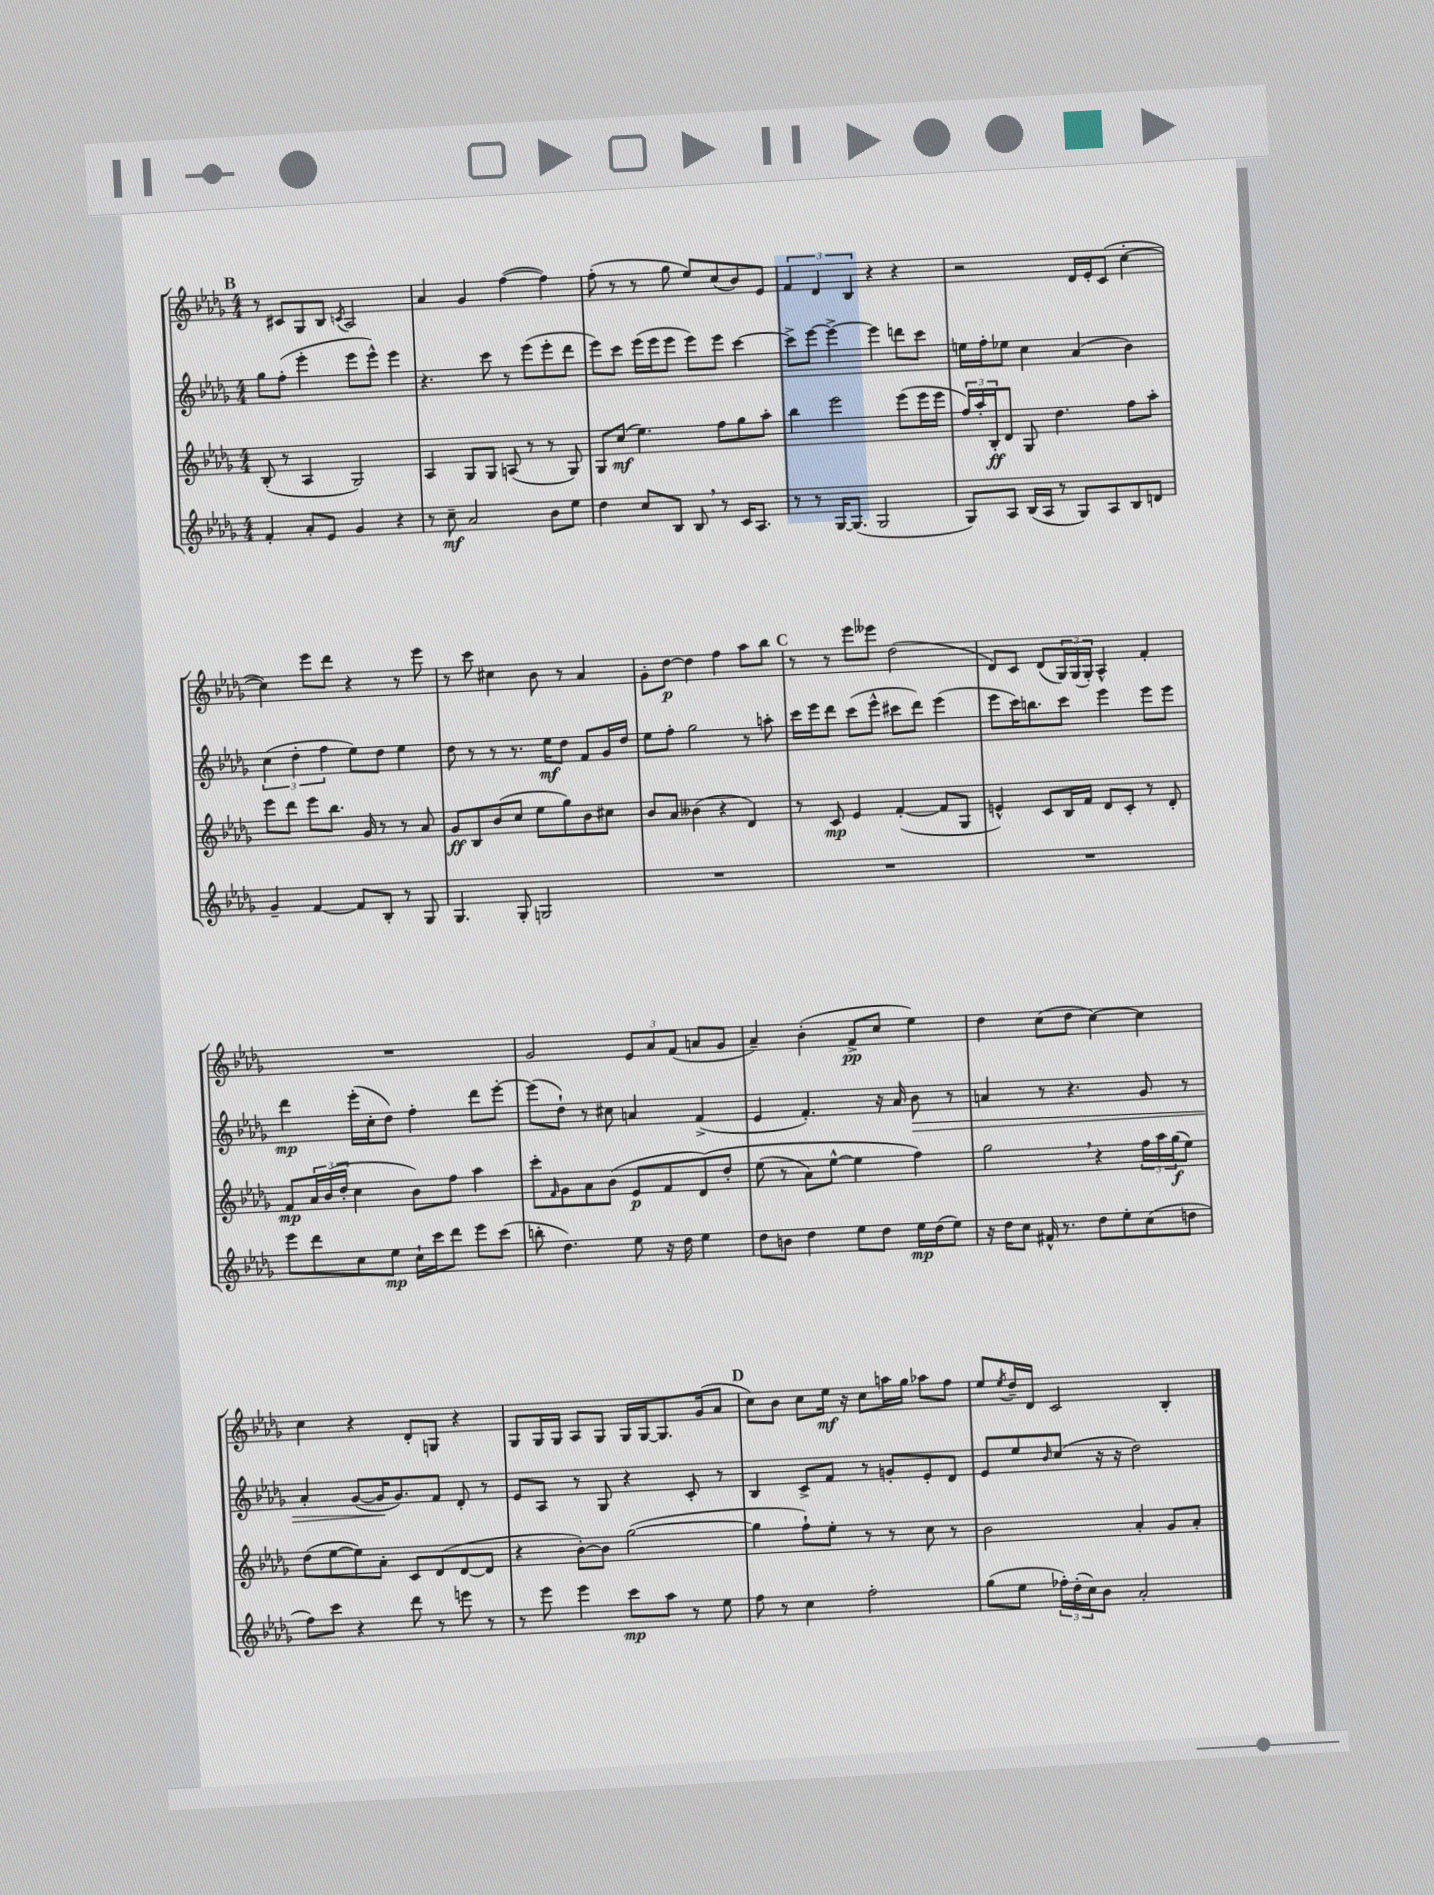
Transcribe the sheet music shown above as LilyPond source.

<<
\new StaffGroup <<
\new Staff = "s0" {
    \clef treble \key des \major \numericTimeSignature \time 4/4
    \mark \markup { \bold "B" } r8 cis'8 ges8 bes8 \acciaccatura { c'8 } aes2 |
    aes'4 ges'4 f''4~( f''4) |
    f''8-.( r8 r8 ges''8 ees''8) c''8( bes'8) ees'8 |
    \tuplet 3/2 { f'4 des'4 bes4 } r4 r4 |
    r2 des'16 ees'16-. c'8( c''4~-. |
    c''4) ees'''8 des'''8 r4 r8 ees'''8 |
    r8 c'''8 cis''4 bes'8 r8 aes'4 |
    ges'8-. des''8~\p des''4 f''4 aes''8 bes''8 |
    \mark \markup { \bold "C" } r8 r8 ees'''8 eeses'''8 des''2( |
    des'8) c'8 des'8( \tuplet 3/2 { ges16) ges16( ges16-.) } aes4-^ f'4-. |
    R1 |
    ges'2 \tuplet 3/2 { ees'8 aes'8 f'8( } a'8 ges'8 |
    aes'4--) bes'4-.( f'8->\pp c''8 ees''4) |
    des''4 c''8( des''8 c''4~) c''4 |
    c''4 r4 des'8-. g8 r4 |
    ges8 ges16 ges16 aes8 ges8 ges16 ges16~ ges8. ges'16( aes'8 |
    \mark \markup { \bold "D" } c''8) bes'8 c''8 ees''16\mf r16 c''8 a''16 ges''16 aes''8 f''8 |
    ees''8 \acciaccatura { ees''8 } des''16-- des'16 c'2 bes4-. \bar "|." |
}
\new Staff = "s1" {
    \clef treble \key des \major \numericTimeSignature \time 4/4
    \mark \markup { \bold "B" } ges''8 f''8-.( ees'''4-. ees'''8 ees'''8-^) ees'''4 |
    r4. c'''8 r8 ees'''8( ees'''8-. des'''8 |
    ees'''8) c'''8 ees'''16( ees'''16 ees'''8 ees'''8) ees'''8 c'''4~ |
    c'''8-> ees'''8~ ees'''4~-> ees'''4 d'''8 c'''8 |
    e''16 f''16-. ees''8 c''4 aes'4( bes'4) |
    \tuplet 3/2 { c''4( des''4-. f''4 } ees''8) des''8 ees''4 |
    des''8 r8 r8 r8. ees''16\mf des''8 f'8 ges'16 des''16 |
    ees''8 f''8-. ges''2 r8 a''8-. |
    \mark \markup { \bold "C" } c'''16 ees'''16 des'''8 c'''8( ees'''8-^ cis'''8 des'''8) ees'''4( |
    ees'''8 c'''16) b''8. c'''8 ees'''4 ees'''8 ees'''8 |
    des'''4\mp ees'''16-.( c''16-. des''8) f''4-. des'''8 ees'''8~-. |
    ees'''8( des''8-!) r8 cis''8 a'4 f'4->( |
    ees'4 f'4.-.) r16 aes'16 bes'8\> r8 |
    a'4 r8 r4. ges'8 r8 |
    aes'4-. ges'8~( ges'16\! ges'8.) f'8 des'8-. r8 |
    ees'8 aes8 r8 ges8 r4 c'8-. r8 |
    \mark \markup { \bold "D" } bes4 c'8-> f'8 r8 g'8-. ees'8-. des'8 |
    ees'8 ees''8 \grace { bes'16 } c''8( r16 r16 des''2) \bar "|." |
}
\new Staff = "s2" {
    \clef treble \key des \major \numericTimeSignature \time 4/4
    \mark \markup { \bold "B" } bes8-.( r8 aes4 ges2) |
    aes4 ges8 ges8 a8( r8 r8 ges8) |
    ges8 c''8\mf( ees''4.) f''8 ges''8 aes''8-. |
    bes''4 ees'''2 ees'''8( ees'''16 ees'''16 |
    \tuplet 3/2 { f''16) aes''16-. bes16-.\ff } des'8 ges8 des''4. f''8 aes''8-. |
    ees'''8 des'''8 ees'''8 bes''8. ges'16 r8 r8 aes'8 |
    ges'8\ff bes8 bes'8( c''8 ees''8 ges''8) bes'8 cis''8 |
    bes'8 aes'8 beses'4( r4 des'4) |
    \mark \markup { \bold "C" } r8 c'8\mp ees'4 f'4~-.( f'8 ges8 |
    e'4-^) c'8 bes16 f'16 des'8 c'8-. r8 des'8-. |
    f'8\mp \tuplet 3/2 { aes'16 bes'16( des''16-. } c''4 bes'8) f''8 aes''4 |
    c'''8-. \grace { f'16 } ges'8 aes'8 bes'8( ees'8\p f'8 des'8)\( des''8-. |
    ees''8( r8 aes'8) ees''8~-^ ees''4 f''4\) |
    ges''2 \breathe r4 \tuplet 3/2 { f''16 aes''16 ges''16\f( } ees''8) |
    des''8( ees''8~ ees''8) aes'8-. c'8 des'8( des'8~ des'8 |
    r4 bes'8~-.) bes'8 ges''2~( |
    \mark \markup { \bold "D" } ges''4 f''8-!) ees''8-. r8 r8 c''8 r8 |
    bes'2 aes'4-. ges'8 aes'8-. \bar "|." |
}
\new Staff = "s3" {
    \clef treble \key des \major \numericTimeSignature \time 4/4
    \mark \markup { \bold "B" } f'4-. aes'8-. ees'8 ges'4 r4 |
    r8 c''8--\mf aes'2 bes'8 ees''8 |
    des''4 c''8 bes8 bes8 \breathe r8 c'16 aes8. |
    r8 r8 ges16~ ges8.( ges2 |
    ges8) aes8 bes16( aes16 r8 ges8) aes8 bes8 d'8 |
    ges'4-- f'4~ f'8 bes8-. r8 ges8 |
    ges4. ges8-. g2 |
    R1 |
    \mark \markup { \bold "C" } R1 |
    R1 |
    ees'''8 des'''8 c''8 ees''8\mp c''16-! c'''16 des'''8 ees'''8 c'''8( |
    b''8-. des''4.) ees''8 r16 des''16 ees''4 |
    des''8 b'8 des''4 ees''8 des''8 ees''16\mp des''16( ees''8) |
    r16 des''16 c''8 fis'16-^ r8. des''8 ees''8-. c''8( d''8 |
    f''8) c'''8 r4 des'''8 r8 e'''8 r8 |
    r8 ees'''8 ees'''4 c'''8\mp aes''8 r8 ees''8 |
    \mark \markup { \bold "D" } f''8 r8 c''4 f''2-. |
    ges''8( ees''8 \tuplet 3/2 { fes''16-.) des''16-.( c''16) } bes'8 aes'2-. \bar "|." |
}
>>
>>
\layout { \context { \Score \remove "Bar_number_engraver" } }
